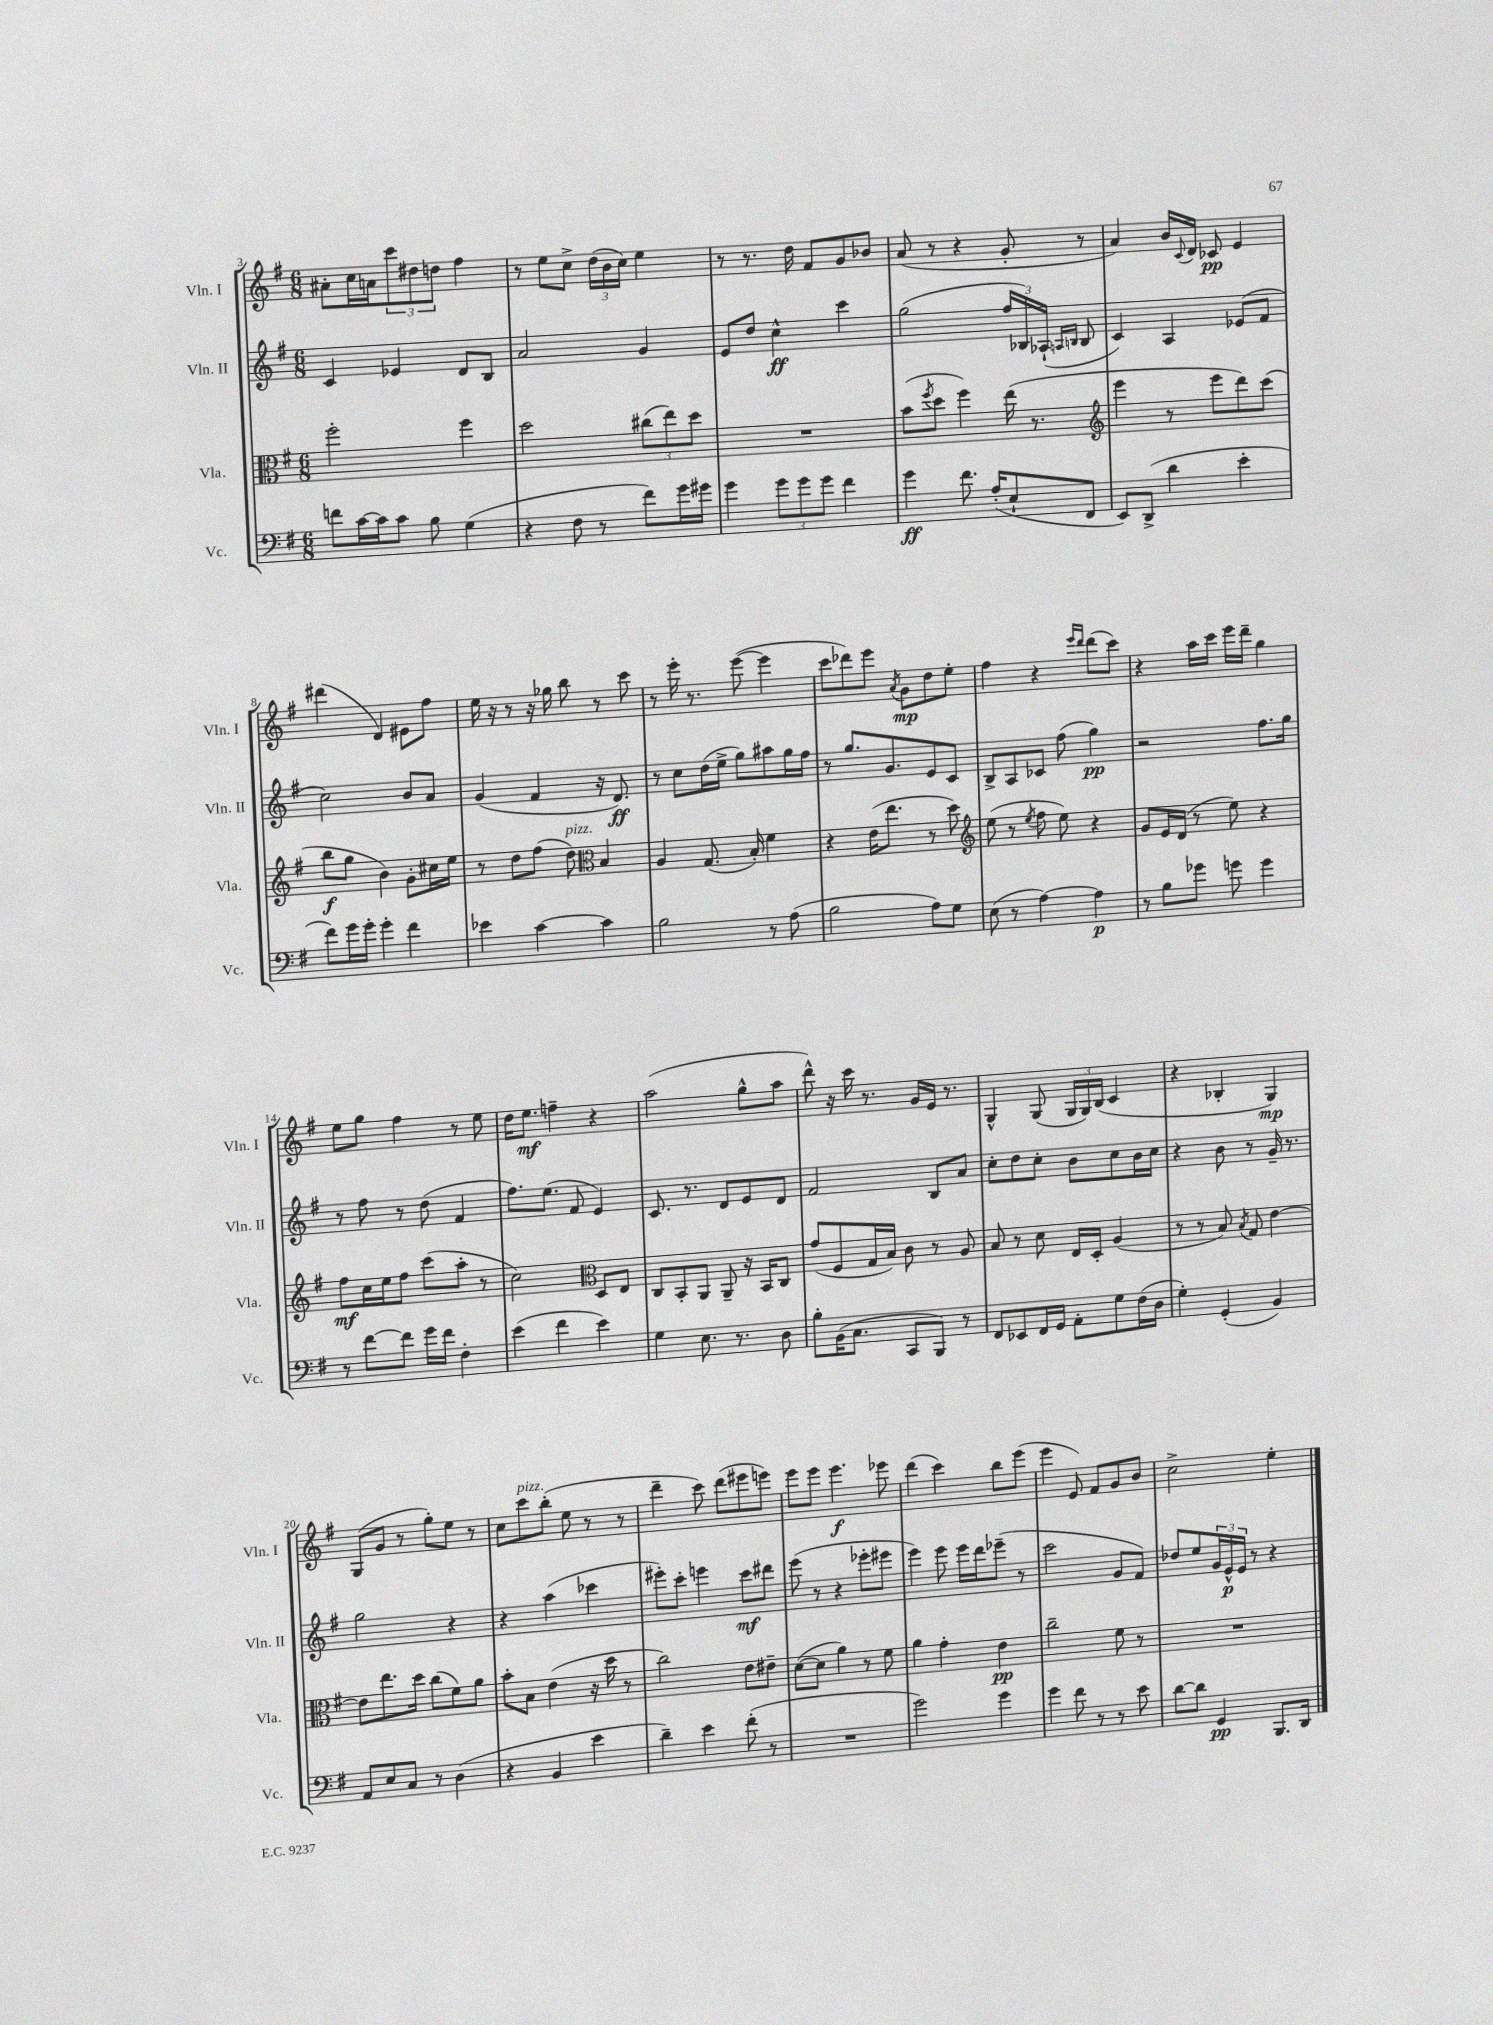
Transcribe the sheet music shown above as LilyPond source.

<<
\new StaffGroup <<
\new Staff = "s0" \with { instrumentName = "Vln. I" shortInstrumentName = "Vln. I" } {
    \clef treble \key g \major \numericTimeSignature \time 6/8
    ais'8-. c''16 a'16 \tuplet 3/2 { c'''8 dis''8 d''8 } fis''4 |
    r8 e''8 c''8-> \tuplet 3/2 { d''16( b'16 c''16) } e''4 |
    r8 r8. d''16 fis'8 g'8 bes'8 |
    a'8( r8 r4 g'8-. r8 |
    a'4) b'16 \appoggiatura { c'8 } d'16 ces'8\pp e'4 |
    dis'''4( d'4) eis'8 fis''8 |
    e''16 r16 r8 r16 ges''16 b''8 r8 c'''8 |
    r8 e'''16-. r8. e'''8~( e'''4 |
    c'''8 des'''8) e'''8 \acciaccatura { a'8 } g'8\mp d''8 e''8-. |
    fis''4 r4 \grace { e'''16 d'''16 } d'''8( c'''8) |
    r4 a''16 c'''16 e'''16 d'''16-- g''4 |
    e''8 g''8 fis''4 r8 e''8 |
    d''16 e''8.\mf f''4-- r4 |
    a''2( g''8-^ a''8 |
    d'''8-^) r16 c'''16 r8. g'16 e'16 r8. |
    g4-^ g8( \tuplet 3/2 { g16 g16) b16( } c'4 |
    r4 bes4-. g4\mp) |
    g8( g'8 r8 g''8-.) e''8 r8 |
    c''8 c'''8^\markup { \italic "pizz." } b''8-.( e''8 r8 r8 |
    d'''4-- c'''8) d'''8( eis'''8 e'''8) |
    e'''8 e'''8 e'''4.\f ees'''8 |
    d'''4( c'''4) b''8 e'''8( |
    e'''4 e'8) fis'8 g'8 b'8 |
    c''2-> e''4-. \bar "|." |
}
\new Staff = "s1" \with { instrumentName = "Vln. II" shortInstrumentName = "Vln. II" } {
    \clef treble \key g \major \numericTimeSignature \time 6/8
    c'4 ees'4 d'8 b8 |
    a'2 g'4 |
    e'8 d''8 c''4-^\ff c'''4 |
    g''2( \tuplet 3/2 { fis''16 bes16) aes16-!( } \grace { a16 b16 } b8 |
    c'4) a4 ees'8( fis'8 |
    c''2) b'8 a'8 |
    g'4( fis'4 r16 d'8.\ff) |
    r8 c''8 d''16( e''16-> g''8) ais''8 g''16 fis''16 |
    r8 g''8. g'8. e'8 c'8 |
    b8-> a8 ces'8 fis''8( g''4\pp) |
    r2 fis''8. g''16 |
    r8 fis''8 r8 d''8( fis'4 |
    fis''8.) e''8.( fis'8 e'4) |
    c'8. r8. d'8 e'8 d'8 |
    fis'2 b8 a'8 |
    c''8-. d''8 c''8-. b'8 c''8 b'16 c''16 |
    r4 b'8 r8 g'16-- r8. |
    g''2 r4 |
    r4 a''4( ces'''4 |
    eis'''8-.) c'''8-. e'''4 c'''8\mf dis'''8 |
    e'''8( r8 r4 ees'''8-. eis'''8 |
    e'''4) e'''8 e'''16 d'''16 ees'''8--( r8 |
    c'''2 g'8 fis'8) |
    des''8 e''8 \tuplet 3/2 { g'16 e'16-^\p e'16 } r8 r4 \bar "|." |
}
\new Staff = "s2" \with { instrumentName = "Vla." shortInstrumentName = "Vla." } {
    \clef alto \key g \major \numericTimeSignature \time 6/8
    fis''2-. fis''4 |
    d''2 \tuplet 3/2 { cis''8( e''8) d''8 } |
    R2. |
    b'8( \acciaccatura { fis''8 } d''8 fis''4) e''16( r8. |
    \clef treble e'''4 r8 e'''8 d'''8) c'''8( |
    b''8\f g''8 b'4) g'8-. cis''16 e''16 |
    r8 d''8 fis''8( d''8^\markup { \italic "pizz." }) \clef alto b4 |
    a4 g8.( b16-.) fis'4 |
    r4 e'16( e''8. r8 d''8) |
    \clef treble e''8( r8 \acciaccatura { e''8 } fis''8 e''8) r4 |
    g'8 e'16 d'16( r8 e''8) r4 |
    fis''8\mf c''16 e''16 fis''8 c'''8( a''8-. r8 |
    c''2) \clef alto d8 e8 |
    c8 b,8-. a,8 a,8-- r16 b,16 c8 |
    g'8( fis8 g16 b16) c'8 r8 a8 |
    b8 r8 d'8 e16 d16-. a4( |
    r8 r8 b8) \acciaccatura { b8 } g8 e'4~ |
    e'8 e''8. d''16 c''8( fis'8) a'8 |
    b'8-. b8 e'4( r16 d''16 r8 |
    c''2) e'8 eis'8-- |
    d'8~( d'8 a'4) r8 fis'8 |
    a'4 g'4-. e'4\pp |
    c''2-- fis'8 r8 |
    R2. \bar "|." |
}
\new Staff = "s3" \with { instrumentName = "Vc." shortInstrumentName = "Vc." } {
    \clef bass \key g \major \numericTimeSignature \time 6/8
    f'8 c'16~ c'16 c'8 b8 g4( |
    r4 fis8 r8 fis'8) g'16 gis'16 |
    g'4 \tuplet 3/2 { g'8 g'8 g'8 } fis'4 |
    g'4\ff fis'8. a16-.( e8-! fis,8 |
    e,8) d,8->( d'4 e'4-. |
    fis'8) g'16 g'16-. g'4-. fis'4 |
    ees'4 c'4~ c'4 |
    b2 r8 a8( |
    b2 a8) g8 |
    e8( r8 a4~) a4\p |
    r8 b8 ges'8 g'8 g'4 |
    r8 fis'8~ fis'8 g'16 fis'16 fis4-. |
    e'4( fis'4 e'4) |
    g4 e8. r8. d8 |
    b8-. b,16( c8. c,8 b,,8) r8 |
    fis,8 ees,8 fis,16 g,16 a,8-. g8 fis16( d16 |
    g4-.) g,4-.( b,4) |
    a,8 e8 c8 r8 d4( |
    r4 b,4 e'4 |
    d'4--) e'4 fis'8-.( r8 |
    R2. |
    g'2) g'4 |
    g'4 fis'8 r8 r8 e'8 |
    d'8~ d'8 g,4\pp b,,8. d,16 \bar "|." |
}
>>
>>
\layout { \context { \Score currentBarNumber = #3 } }
